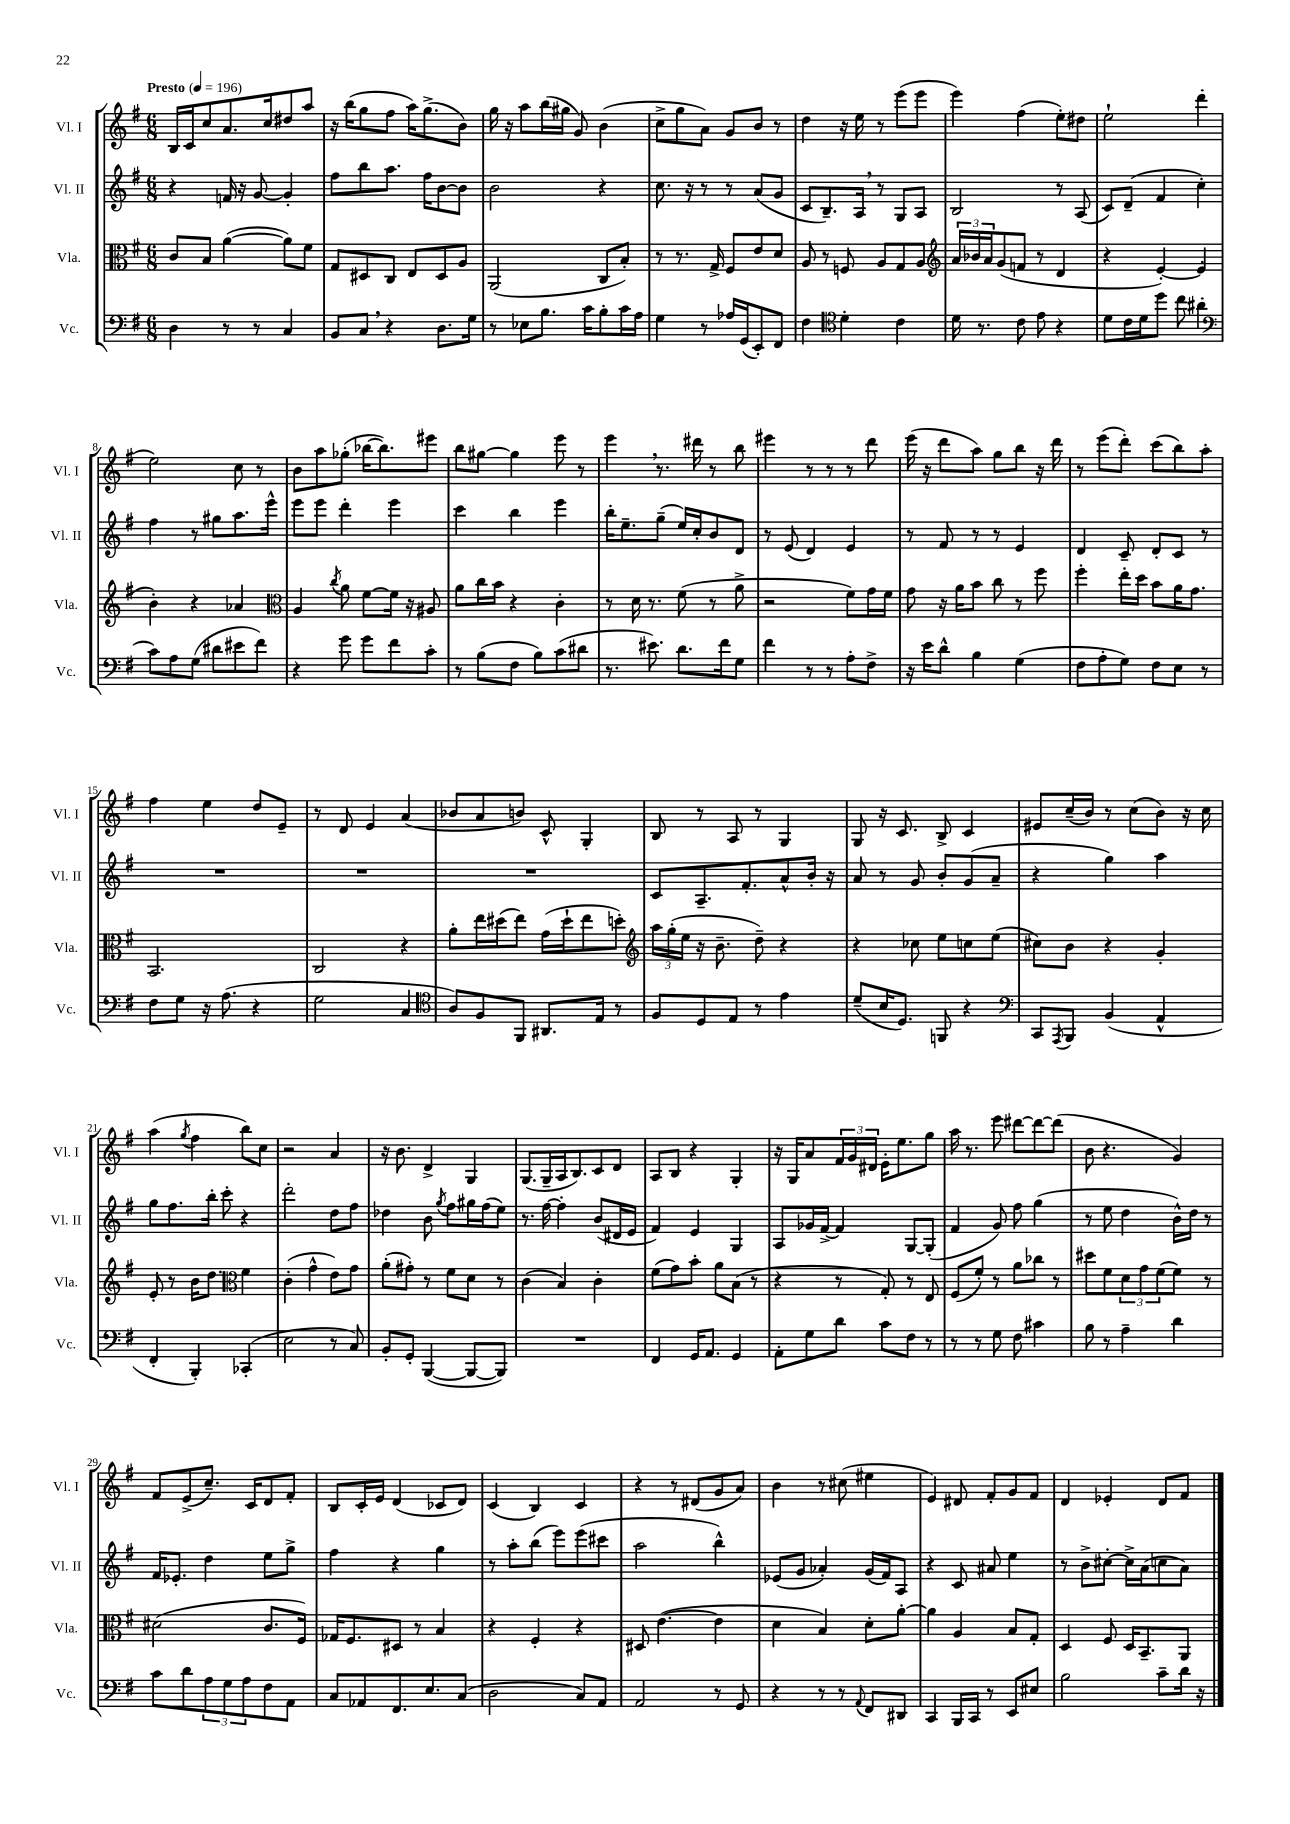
<<
\new StaffGroup <<
\new Staff = "s0" \with { instrumentName = "Vl. I" shortInstrumentName = "Vl. I" } {
    \clef treble \key g \major \numericTimeSignature \time 6/8 \tempo "Presto" 4 = 196
    b16 c'16 c''8 a'8. c''16 dis''8 a''8 |
    r16 b''16( g''8 fis''8 a''16) g''8.->( b'8) |
    g''16 r16 a''8 b''16( gis''16 g'8) b'4( |
    c''8-> g''8 a'8) g'8 b'8 r8 |
    d''4 r16 e''16 r8 e'''8( e'''8 |
    e'''4) fis''4( e''8-.) dis''8 |
    e''2-! d'''4( |
    e''2) c''8 r8 |
    b'8 a''8 ges''8-.( bes''16~ bes''8.) eis'''8 |
    b''8 gis''8~ gis''4 e'''8 r8 |
    e'''4 \breathe r8. dis'''16 r8 b''8 |
    eis'''4 r8 r8 r8 d'''8 |
    e'''16( r16 d'''8 a''8) g''8 b''8 r16 d'''16 |
    r8 e'''8( d'''8-.) c'''8( b''8) a''8-. |
    fis''4 e''4 d''8 e'8-- |
    r8 d'8 e'4 a'4( |
    bes'8 a'8 b'8) c'8-^ g4-. |
    b8 r8 a8 r8 g4 |
    g8 r16 c'8. b8-> c'4 |
    eis'8 c''16--( b'16) r8 c''8( b'8) r16 c''16 |
    a''4( \acciaccatura { g''8 } fis''4 b''8) c''8 |
    r2 a'4 |
    r16 b'8. d'4-> g4 |
    g8.( g16-- a16 b8.) c'8 d'8 |
    a8 b8 r4 g4-. |
    r16 g16 a'8 \tuplet 3/2 { fis'16 g'16 dis'16 } e'16-. e''8. g''8 |
    a''16 r8. e'''8 dis'''8~ dis'''8~ dis'''8( |
    b'8 r4. g'4) |
    fis'8 e'8->( c''8.--) c'16 d'8 fis'8-. |
    b8 c'16-. e'16 d'4( ces'8 d'8) |
    c'4( b4) c'4 |
    r4 r8 dis'8( g'8 a'8) |
    b'4 r8 cis''8( eis''4 |
    e'4) dis'8 fis'8-. g'8 fis'8 |
    d'4 ees'4-. d'8 fis'8 \bar "|." |
}
\new Staff = "s1" \with { instrumentName = "Vl. II" shortInstrumentName = "Vl. II" } {
    \clef treble \key g \major \numericTimeSignature \time 6/8
    r4 f'16 r16 g'8~ g'4-. |
    fis''8 b''8 a''8. fis''16 b'8~ b'8 |
    b'2 r4 |
    c''8. r16 r8 r8 a'8( g'8 |
    c'8 b8.--) a16 \breathe r8 g8 a8 |
    b2 r8 a8( |
    c'8) d'8--( fis'4 c''4-.) |
    fis''4 r8 gis''8 a''8. e'''16-^ |
    e'''8 e'''8 d'''4-. e'''4 |
    c'''4 b''4 e'''4 |
    b''16-. e''8.-- g''8--( e''16) c''16-. b'8 d'8 |
    r8 e'8( d'4) e'4 |
    r8 fis'8 r8 r8 e'4 |
    d'4 c'8-- d'8-. c'8 r8 |
    R2. |
    R2. |
    R2. |
    c'8 a8.-- fis'8.-. a'8-^ b'16-. r16 |
    a'8 r8 g'8 b'8-. g'8( a'8-- |
    r4 g''4) a''4 |
    g''8 fis''8. b''16-. c'''8-. r4 |
    d'''2-. d''8 fis''8 |
    des''4 b'8 \acciaccatura { g''8 } fis''8 gis''16 fis''16( e''8) |
    r8. fis''16~ fis''4-. b'8( dis'16 e'16 |
    fis'4) e'4 g4 |
    a8 ges'16 fis'16~-> fis'4 g8~ g8-.( |
    fis'4 g'8) fis''8 g''4( |
    r8 e''8 d''4 b'16-^) d''16 r8 |
    fis'16 ees'8.-. d''4 e''8 g''8-> |
    fis''4 r4 g''4 |
    r8 a''8-. b''8( e'''8) e'''8( cis'''8 |
    a''2 b''4-^) |
    ees'8( g'8 aes'4-.) g'16( fis'16) a8 |
    r4 c'8 ais'8 e''4 |
    r8 b'8-> cis''8~-. cis''16-> a'16( c''8 a'8) \bar "|." |
}
\new Staff = "s2" \with { instrumentName = "Vla." shortInstrumentName = "Vla." } {
    \clef alto \key g \major \numericTimeSignature \time 6/8
    c'8 b8 a'4~( a'8) fis'8 |
    g8 dis8 c8 e8 dis8 a8 |
    a,2( c8 b8-.) |
    r8 r8. g16-> fis8 e'8 d'8 |
    a8 r8 f8 a8 g8 a8 |
    \clef treble \tuplet 3/2 { a'16 bes'16 a'16 } g'8( f'8 r8 d'4 |
    r4 e'4~-.) e'4( |
    b'4-.) r4 aes'4 |
    \clef alto a4 \acciaccatura { c''8 } a'8 fis'8~ fis'16 r16 ais8 |
    a'8 c''16 b'16 r4 c'4-. |
    r8 d'16 r8. fis'8( r8 a'8-> |
    r2 fis'8) g'16 fis'16 |
    g'8 r16 a'16 b'8 c''8 r8 fis''8 |
    fis''4-. e''16-. d''16 b'8 a'16 g'8. |
    b,2. |
    c2 r4 |
    a'8-. e''16 dis''16( e''8) g'16( dis''16-! e''8 d''8-.) |
    \clef treble \tuplet 3/2 { a''16 g''16-.( e''16 } r16 b'8.-- d''8--) r4 |
    r4 ces''8 e''8 c''8 e''8( |
    cis''8) b'8 r4 g'4-. |
    e'8-. r8 b'16 d''8. \clef alto fis'4 |
    c'4-.( g'4-^ e'8) g'8 |
    a'8-.( gis'8-.) r8 fis'8 d'8 r8 |
    c'4( b4) c'4-. |
    fis'8( g'8) b'8-. a'8 b8( r8 |
    r4 r8 g8-.) r8 e8 |
    fis8( fis'8-.) r8 a'8 ces''8 r8 |
    dis''8 fis'8 \tuplet 3/2 { d'8 g'8 fis'8( } fis'8) r8 |
    dis'2( c'8. fis16) |
    ges16 fis8. dis8 r8 b4 |
    r4 fis4-. r4 |
    dis8 e'4.~( e'4 |
    d'4 b4) d'8-. a'8~-. |
    a'4 a4 b8 g8-. |
    d4 fis8 d16 b,8.-- a,8 \bar "|." |
}
\new Staff = "s3" \with { instrumentName = "Vc." shortInstrumentName = "Vc." } {
    \clef bass \key g \major \numericTimeSignature \time 6/8
    d4 r8 r8 c4 |
    b,8 c8 \breathe r4 d8. g16 |
    r8 ees8 b8. c'16 b8-. c'16 a16 |
    g4 r8 aes16 g,16( e,8-.) fis,8 |
    fis4 \clef tenor d'4-. c'4 |
    d'16 r8. c'8 e'8 r4 |
    d'8 c'16 d'16 d''8 c''8 ais'4( |
    \clef bass c'8) a8 g8( dis'8 eis'8 fis'8) |
    r4 g'8 g'8 fis'8 c'8-. |
    r8 b8( fis8 b8) c'8( dis'8 |
    r8. eis'8.) d'8. fis'16 g8 |
    fis'4 r8 r8 a8-. fis8-> |
    r16 e'16 d'8-^ b4 g4( |
    fis8 a8-. g8) fis8 e8 r8 |
    fis8 g8 r16 a8.( r4 |
    g2 c4 |
    \clef tenor a8) fis8 fis,8 ais,8. e16 r8 |
    fis8 d8 e8 r8 e'4 |
    d'8--( b16 d8.) f,8 r4 |
    \clef bass c,8 \acciaccatura { a,,8 } b,,8 b,4( a,4-^ |
    fis,4-. b,,4-.) ces,4-.( |
    e2 r8 c8) |
    b,8-. g,8-. b,,4~( b,,8~ b,,8) |
    R2. |
    fis,4 g,16 a,8. g,4 |
    a,8-. g8 d'8 c'8 fis8 r8 |
    r8 r8 g8 fis8 cis'4 |
    b8 r8 a4-- d'4 |
    c'8 d'8 \tuplet 3/2 { a8 g8 a8 } fis8 a,8 |
    c8 aes,8 fis,8. e8. c8( |
    d2 c8) a,8 |
    a,2 r8 g,8 |
    r4 r8 r8 \appoggiatura { a,8 } fis,8 dis,8 |
    c,4 b,,16 c,16 r8 e,8 eis8 |
    b2 c'8-- d'16 r16 \bar "|." |
}
>>
>>
